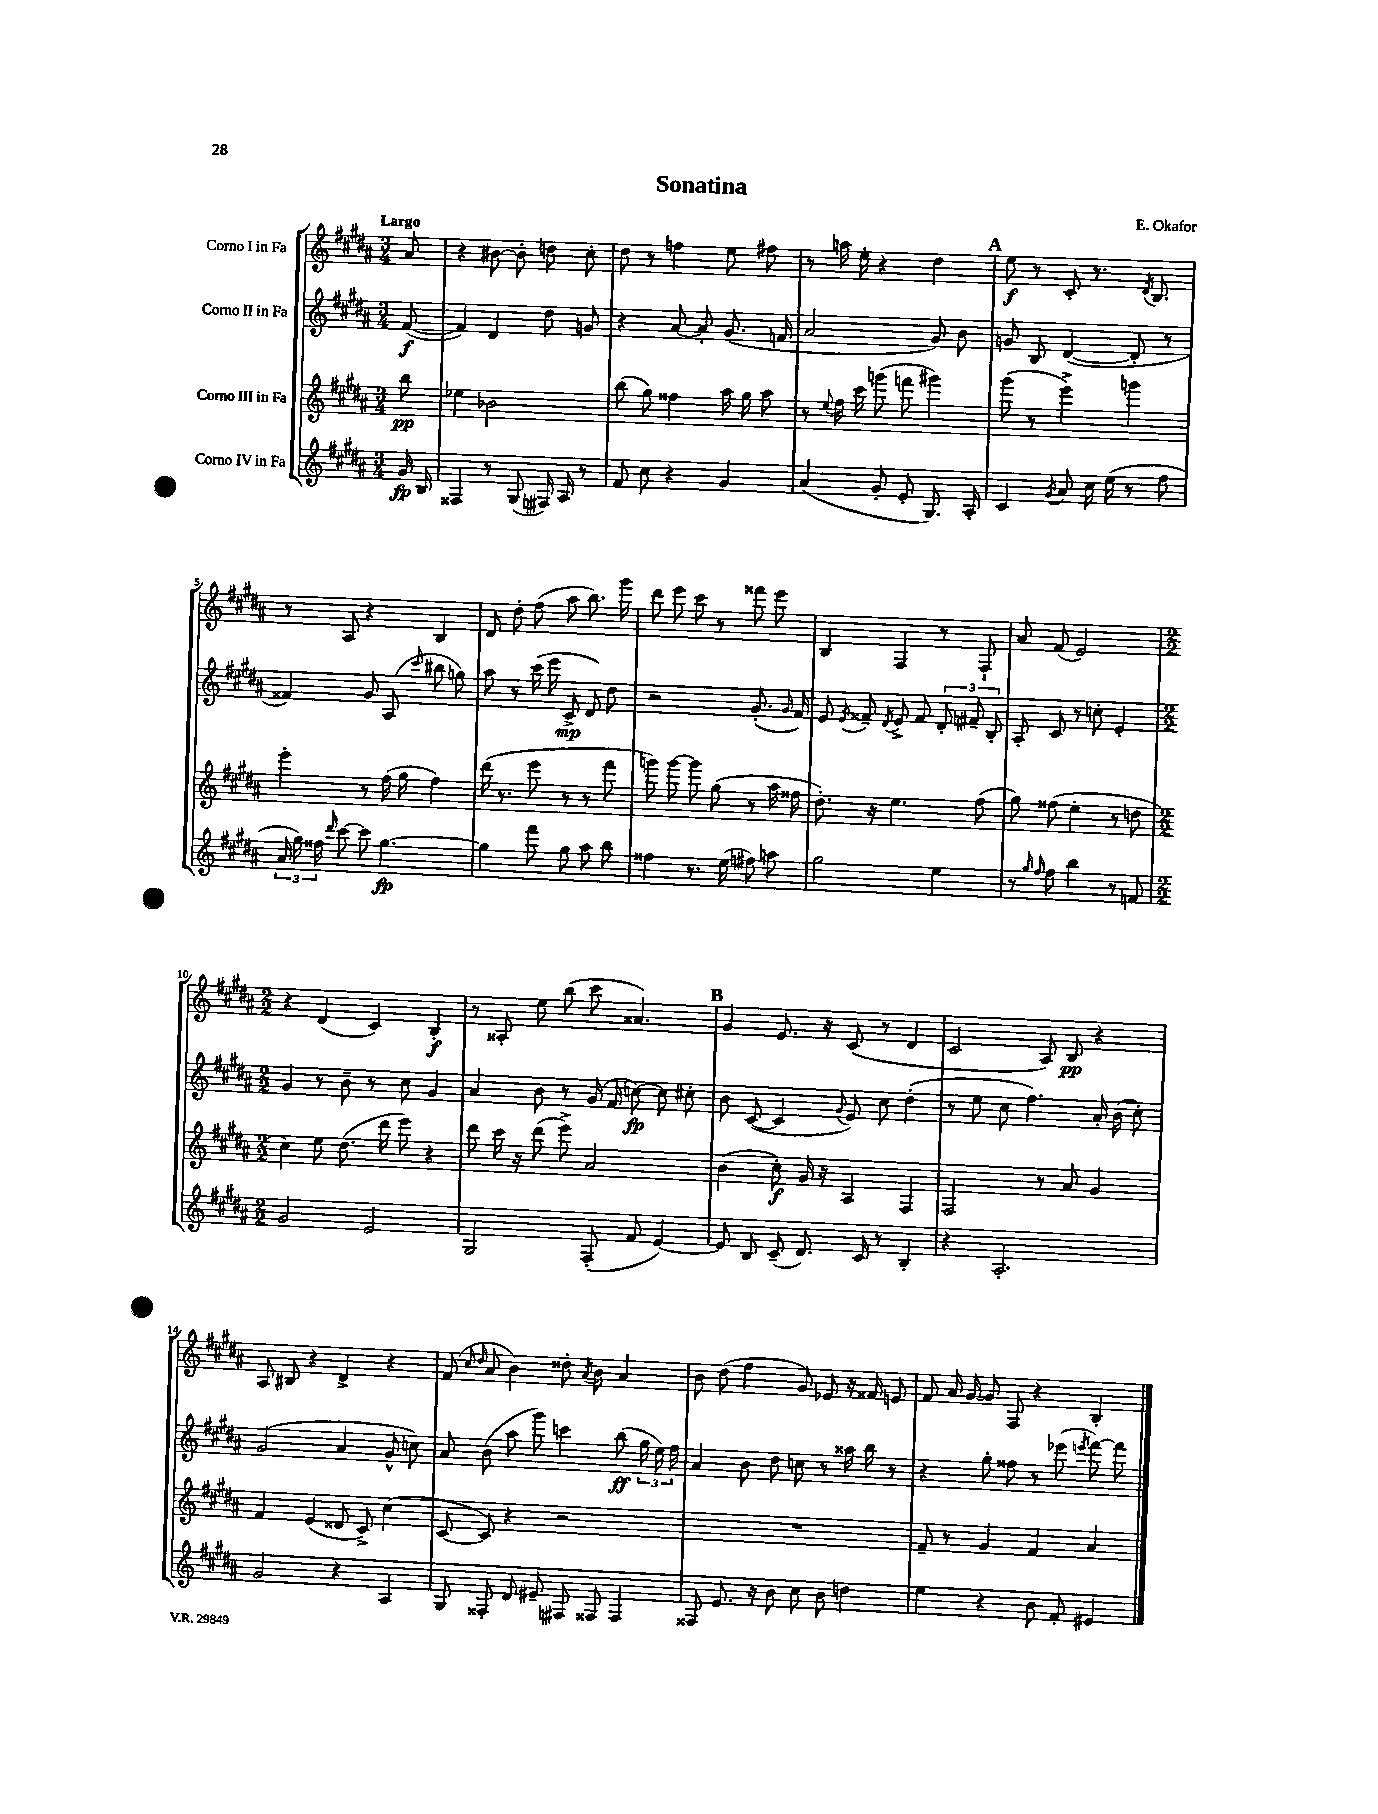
\header { title = "Sonatina" composer = "E. Okafor" }
<<
\new StaffGroup <<
\new Staff = "s0" \with { instrumentName = "Corno I in Fa" } {
    \clef treble \key b \major \numericTimeSignature \time 3/4 \partial 8 \tempo "Largo"
    \autoBeamOff ais'8 |
    r4 bis'8~ bis'8-. d''8 cis''8-. |
    dis''8 r8 f''4 e''8 fis''8 |
    r8 a''16 e''16-. r4 dis''4 |
    \mark \markup { \bold "A" } e''8\f r8 cis'8-. r8. \acciaccatura { dis'8 } b8. |
    r8 ais8 r4 b4 |
    dis'8 dis''8-. fis''8( ais''8 b''8.) gis'''16 |
    dis'''8 e'''8 cis'''8 r8 fisis'''8 e'''8 |
    b4 fis4 r8 fis8-! |
    ais'8 fis'8( e'2) |
    \numericTimeSignature \time 2/2 r4 dis'4( cis'4) b4-.\f |
    r8 aisis8-. e''8 b''8( cis'''8 aisis'4.) |
    \mark \markup { \bold "B" } gis'4 e'8. r16 cis'8( r8 dis'4 |
    cis'2 ais8) b8\pp r4 |
    ais8 bis8 r4 dis'4-> r4 |
    fis'8( \grace { cis''16 dis''16 } ais'8 b'4) disis''8-. \acciaccatura { ais'8 } b'8 ais'4 |
    b'8 dis''8( fis''4 gis'8) ees'8 r16 fisis'16 e'8 |
    fis'8 ais'16 gis'16~ gis'8 fis8 r4 b4-. \bar "|." |
}
\new Staff = "s1" \with { instrumentName = "Corno II in Fa" } {
    \clef treble \key b \major \numericTimeSignature \time 3/4 \partial 8
    \autoBeamOff fis'8~\f( |
    fis'4) dis'4 dis''8 g'8 |
    r4 ais'8~ ais'8-. gis'8.( f'16 |
    ais'2 gis'8) b'8 |
    \mark \markup { \bold "A" } g'8 b8 dis'4~( dis'8-. r8 |
    fisis'4) gis'8 ais8( \grace { cis'''16 } bis''8 g''8) |
    ais''8 r8 cis'''16( e'''16 cis'8->\mp dis'8) dis''8 |
    r2 gis'8.-.( \grace { gis'16 } fis'16) |
    e'8 \acciaccatura { e'8 } fisis'8-- \acciaccatura { dis'8 } e'8-> fisis'8 \tuplet 3/2 { dis'8-. fis'8-- b8-. } |
    ais8-. cis'8 r8 c''8-. e'4-. |
    \numericTimeSignature \time 2/2 gis'4 r8 b'8-- r8 cis''8 gis'4 |
    ais'4 b'8 r8 gis'16( fis'16 c''8~\fp) c''8 cis''8-. |
    \mark \markup { \bold "B" } b'8 cis'8~( cis'4 \appoggiatura { gis'8 } e'8) cis''8 dis''4-.( |
    r8 e''8 cis''8 fis''4.) ais'16-. b'16( cis''8-.) |
    gis'2( ais'4 gis'8-^ c''8) |
    ais'8 b'8( ais''8 gis'''8) c'''4 b''8\ff( \tuplet 3/2 { gis''16 e''16) fis''16 } |
    ais'4 b'8 dis''8 c''8 r8 aisis''16 b''16 r8 |
    r4 gis''8-. fisis''8 r8 ees'''8( \acciaccatura { e'''8 } fis'''8~) fis'''8 \bar "|." |
}
\new Staff = "s2" \with { instrumentName = "Corno III in Fa" } {
    \clef treble \key b \major \numericTimeSignature \time 3/4 \partial 8
    \autoBeamOff b''8\pp |
    ees''4 bes'2 |
    b''8( gis''8) fisis''4 ais''16 gis''16 ais''8 |
    r8 \appoggiatura { e''8 } fis''16 cis'''16 g'''8( f'''8 gis'''4) |
    \mark \markup { \bold "A" } gis'''8( r8 e'''4->) g'''4 |
    e'''4-. r8 fis''16( gis''16 fis''4) |
    dis'''16( r8. e'''8 r8 r8 fis'''8 |
    g'''8) g'''8~ g'''8 gis''8( r8 ais''16 fisis''16 |
    dis''8.-.) r16 e''4. fis''8( |
    gis''8) fisis''8( e''4-. r8 d''8 |
    \numericTimeSignature \time 2/2 cis''4) e''8 dis''8.( dis'''16 e'''8) r4 |
    dis'''8 cis'''16 r16 dis'''8( e'''8->) ais'2 |
    \mark \markup { \bold "B" } b'4( cis''8-.\f) gis'16 r16 ais4 fis4 |
    fis2 r8 ais'8 gis'4 |
    fis'4 e'4( disis'8 cis'8->) cis''4( |
    cis'8~ cis'8) r4 r2 |
    R1 |
    fis'8-- r8 gis'4 fis'4 ais'4 \bar "|." |
}
\new Staff = "s3" \with { instrumentName = "Corno IV in Fa" } {
    \clef treble \key b \major \numericTimeSignature \time 3/4 \partial 8
    \autoBeamOff gis'16\fp b16 |
    fisis4 r8 gis8( fis16) ais16 r8 |
    fis'8 cis''8 r4 gis'4 |
    ais'4( gis'8-. e'8-. gis8.) ais16-. |
    \mark \markup { \bold "A" } cis'4 \acciaccatura { gis'8 } ais'8 cis''16 e''16( r8 fis''8 |
    \tuplet 3/2 { ais'16 gis''16) fisis''16 } \grace { dis'''16 } cis'''8~ cis'''8 gis''4.~\fp |
    gis''4 fis'''8 gis''8 ais''8 b''8 |
    fisis''4 r8. e''16( fis''8) a''8 |
    gis''2 e''4 |
    r8 \grace { gis''16 fis''16 } fis''8 b''4 r8 f'8 |
    \numericTimeSignature \time 2/2 gis'2 e'2 |
    gis2 fis8-.( fis'8 e'4~) |
    \mark \markup { \bold "B" } e'8 b8 cis'8--( dis'8.) cis'16 r8 b4-. |
    r4 ais2.-. |
    gis'2 r4 ais4 |
    gis8 fisis8-. dis'8 eis'8-- fis8 fisis8 fisis4 |
    fisis8 e'8. r16 b'8 cis''8 b'8 d''4 |
    e''4 r4 b'8 fis'8-. eis'4 \bar "|." |
}
>>
>>
